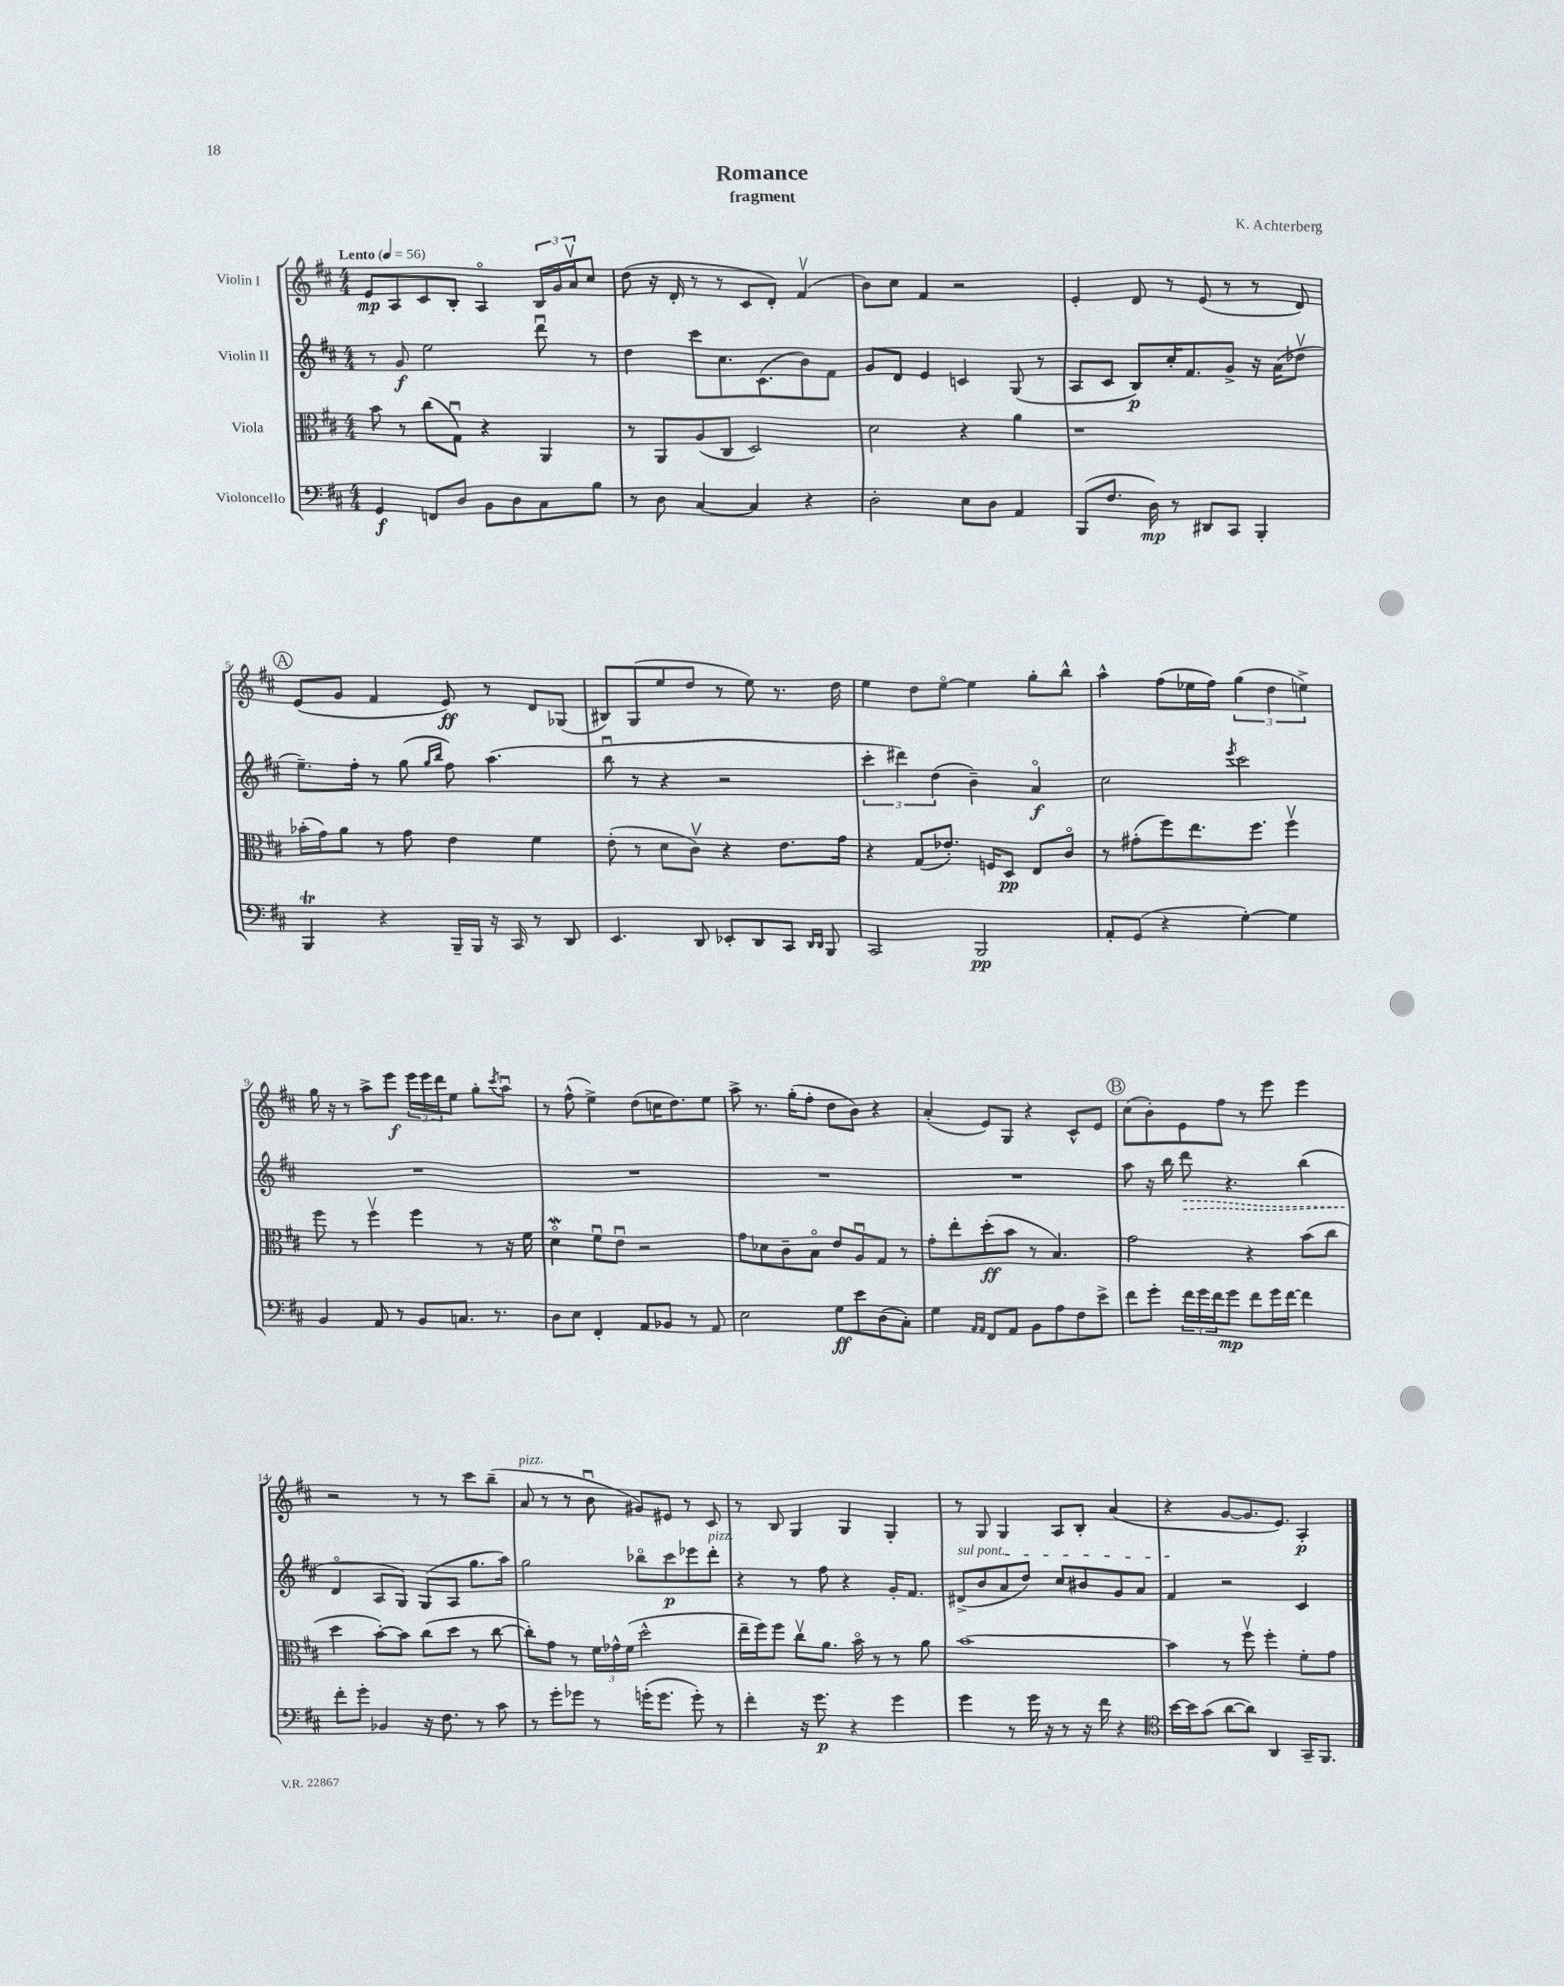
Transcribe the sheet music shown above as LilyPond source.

\header { title = "Romance" composer = "K. Achterberg" subtitle = "fragment" }
<<
\new StaffGroup <<
\new Staff = "s0" \with { instrumentName = "Violin I" } {
    \clef treble \key d \major \numericTimeSignature \time 4/4 \tempo "Lento" 4 = 56
    e'8\mp a8 cis'8 b8-. a4\flageolet \tuplet 3/2 { b16 g'16 a'16\upbow } cis''8 |
    d''8( r16 d'16-. r8 r8 cis'8 d'8-.) fis'4\upbow( |
    b'8) cis''8 fis'4 r2 |
    e'4-. d'8 r8 e'8( r8 r8 d'8) |
    \mark \markup { \circle "A" } e'8( g'8 fis'4 e'8\ff) r8 d'8 ges8( |
    bis8) g8( e''8 d''8 r8 e''8) r8. d''16 |
    e''4 d''8 e''8~\flageolet e''4 g''8-. b''8-^ |
    a''4-^ fis''8( ees''16 fis''16) \tuplet 3/2 { g''4( d''4 e''4->) } |
    g''16 r16 r8 a''8-> e'''8\f \tuplet 3/2 { e'''16 e'''16 d'''16 } e''8 g''8-. \acciaccatura { cis'''8 } a''8\downbow |
    r8 fis''8-^( e''4->) d''8( c''16 d''8.) e''8 |
    a''8-> r8. g''16-.( fis''8-. d''8 b'8) r4 |
    a'4-.( e'8) g8 r4 cis'8-^ e'8 |
    \mark \markup { \circle "B" } cis''8( b'8-.) e'8 fis''8 r8 e'''8 e'''4 |
    r2 r8 r8 cis'''8 b''8--( |
    a'8^\markup { \italic "pizz." } r8 r8 b'8\downbow gis'8) eis'8 r8 cis'8 |
    r8 b8 g4 g4 g4-. |
    r8 g8 g4 a8 b8-. a'4( |
    r4 g'8~ g'8. e'8.) a4-.\p \bar "|." |
}
\new Staff = "s1" \with { instrumentName = "Violin II" } {
    \clef treble \key d \major \numericTimeSignature \time 4/4
    r8 g'8\f e''2 d'''8\downbow r8 |
    d''4 cis'''8 cis''8. cis'8.( b'8) fis'8 |
    g'8 d'8 e'4 c'4 g8( r8 |
    a8 cis'8 b8\p) cis''16-. fis'8. g'8-> r16 a'16( des''8\upbow |
    \mark \markup { \circle "A" } e''8.--) fis''16-. r8 g''8( \grace { g''16 b''16 } fis''8) a''4.( |
    b''8\downbow r8 r4 r2 |
    \tuplet 3/2 { cis'''4-. dis'''4) d''4( } b'4--) a'4\flageolet\f |
    cis''2 \acciaccatura { e'''8 } cis'''2 |
    R1 |
    R1 |
    R1 |
    R1 |
    \mark \markup { \circle "B" } a''8 r16 b''16 \once \override Hairpin.style = #'dashed-line d'''8\> r4. b''4( |
    d'4\flageolet\! a8 g8) g8( a8 g''8. a''16) |
    g''2 bes''8\flageolet cis'''8\p ees'''8 d'''8-.^\markup { \italic "pizz." } |
    r4 r8 fis''8 r4 g'16-. fis'8. |
    \once \override TextSpanner.bound-details.left.text = \markup { \italic "sul pont." } dis'8->\startTextSpan( b'8 a'8 d''8) cis''8 bis'8 g'8 a'8 |
    fis'4\stopTextSpan r2 cis'4 \bar "|." |
}
\new Staff = "s2" \with { instrumentName = "Viola" } {
    \clef alto \key d \major \numericTimeSignature \time 4/4
    b'8 r8 cis''8( g8\downbow) r4 a,4 |
    r8 a,8 a8( cis8 d2) |
    d'2 r4 a'4 |
    r1 |
    \mark \markup { \circle "A" } bes'16-.( g'16) a'8 r8 g'8 e'4 fis'4 |
    e'8-.( r8 d'8 cis'8\upbow) r4 e'8. g'16 |
    r4 g8( ees'8.-.) f16 d8\pp e8 cis'8\flageolet |
    r8 gis'8-.( fis''8) e''8. fis''8. fis''4\upbow |
    fis''8 r8 fis''4\upbow fis''4 r8 r16 fis'16 |
    d'4\flageolet\mordent fis'8\downbow e'8\downbow r2 |
    g'8 des'8 cis'8-- b8\flageolet e'8 a8\downbow g8 r8 |
    g'8-. e''8-. d''8-.\ff( b'8 r8 b4.) |
    \mark \markup { \circle "B" } g'2 r4 b'8( cis''8 |
    d''4 b'8~-.) b'8 cis''8( d''8 r8 cis''8~ |
    cis''8-.) g'8 r8 \tuplet 3/2 { fis'16 ges'16-^ fis'16( } d''2-^ |
    e''16-- fis''16) fis''8 cis''8\upbow a'8. b'16\flageolet r8 r8 a'8 |
    b'1~ |
    b'4 r8 fis''8\upbow fis''4-. fis'8-. g'8 \bar "|." |
}
\new Staff = "s3" \with { instrumentName = "Violoncello" } {
    \clef bass \key d \major \numericTimeSignature \time 4/4
    g,4\f f,8 d8 b,8 d8 cis8 b8 |
    r8 d8 cis4~ cis4 r4 |
    d2-. e8 d8 a,4 |
    b,,8( fis8. d16\mp) r8 dis,8 cis,8 b,,4-. |
    \mark \markup { \circle "A" } b,,4\trill r4 b,,16-- b,,16 r16 cis,16 r8 d,8 |
    e,4. d,8 ees,8-. d,8 cis,8 \grace { d,16 d,16 } b,,8 |
    cis,2 b,,2\pp |
    a,8-. g,8( r4 g4~-.) g4 |
    b,4 a,8 r8 b,8 c8. r8. |
    d8 e8 fis,4-. a,8 bes,8 r8 a,8 |
    e2 g8\ff e'8 d8( cis8-.) |
    g4 \grace { a,16 a,16 } fis,8 a,8 b,8 a8 fis8 e'8-> |
    \mark \markup { \circle "B" } fis'8 g'8-. \tuplet 3/2 { fis'16 g'16 fis'16 } g'8\mp fis'8 g'16 fis'16~ fis'4 |
    fis'8-. g'8-. bes,4 r16 fis8. r8 cis'8 |
    r8 g'8-. ges'8 r8 g'16-.( g'8. g'8-.) r8 |
    fis'4-. r16 g'8.\p r4 g'4 |
    g'4 r8 g'16 r16 r8 r16 fis'16 r4 |
    \clef tenor b'16~ b'16 g'8( a'8~ a'8) a,4 g,16-- fis,8. \bar "|." |
}
>>
>>
